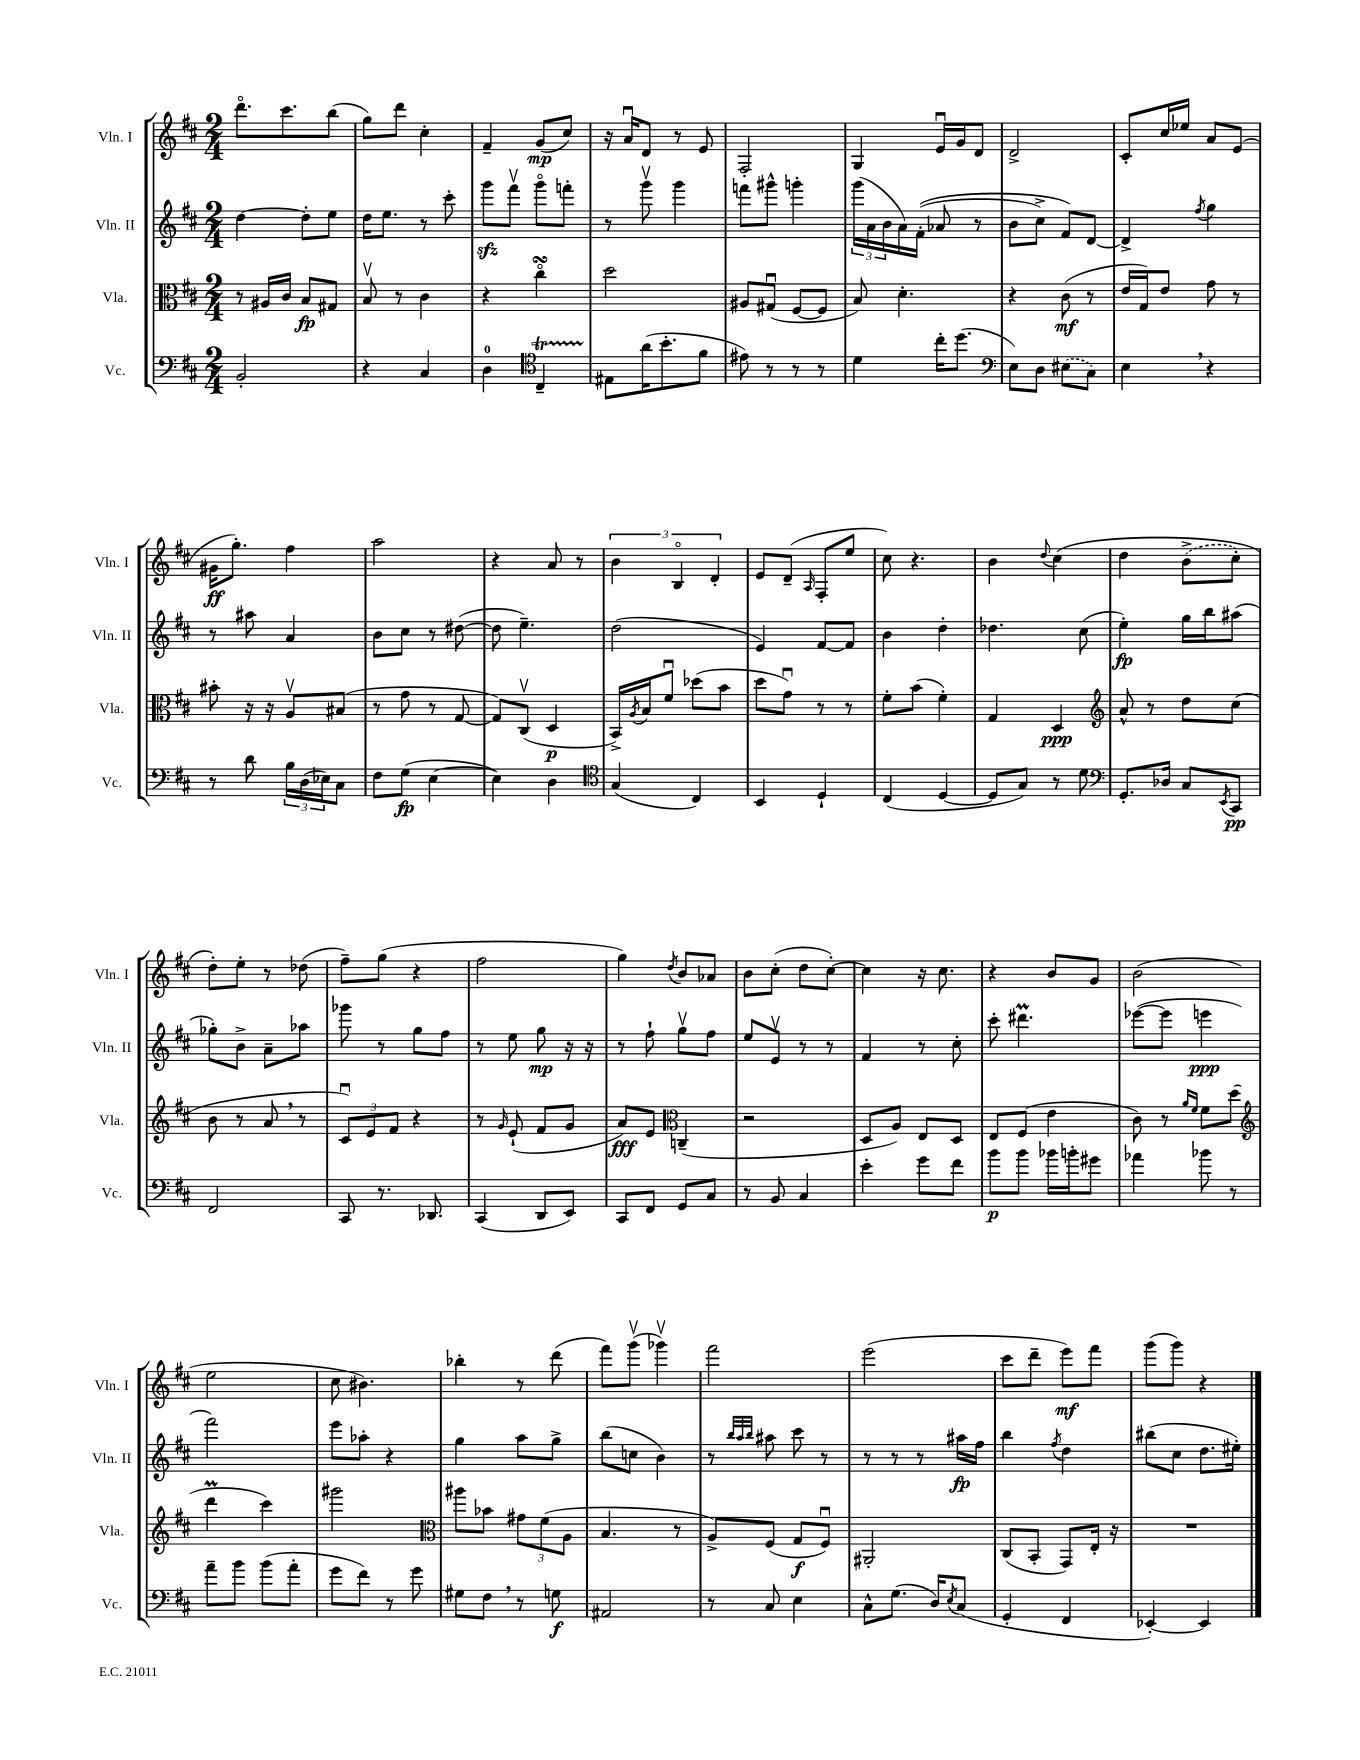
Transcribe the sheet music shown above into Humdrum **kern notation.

**kern	**kern	**kern	**kern
*staff4	*staff3	*staff2	*staff1
*clefF4	*clefC3	*clefG2	*clefG2
*k[f#c#]	*k[f#c#]	*k[f#c#]	*k[f#c#]
*M2/4	*M2/4	*M2/4	*M2/4
2BB'	8r	[4dd	8.dddo
.	16A#	.	.
.	16c#	.	8.ccc#
.	8B	8dd']	.
.	8G#	8ee	(8bb
=	=	=	=
4r	8Bv	16dd	8gg)
.	.	8.ee	.
.	8r	.	8ddd
4C#	4c#	8r	4cc#'
.	.	8ccc#'	.
=	=	=	=
4D	4r	8ggg	4f#~
.	.	8fff#v	.
*clefC4	*	*	*
4C#~	4cc#o	8gggo	(8g
.	.	8fff'	8cc#)
=	=	=	=
8E#	2dd	8r	16r
.	.	.	16au
(16a	.	8gggv	8d
8.b'	.	.	.
.	.	4ggg	8r
8f#	.	.	8e
=	=	=	=
8e#)	8A#	8fff	2F#'
8r	(8G#u	8ggg#^^	.
8r	[8F#	4ggg'	.
8r	8F#]	.	.
=	=	=	=
4d	8B)	(24ggg	4G
.	.	24a	.
.	.	24b	.
.	4.d'	16a)	.
.	.	&((16f#'	.
16cc#'	.	8a-	16eu
(8.dd	.	.	16g
.	.	8r	8d
=	=	=	=
*clefF4	*	*	*
8E)	4r	8b	2d^
8D	.	8cc#^)	.
(8E#	(8c#	8f#&)	.
8C#)	8r	[8d	.
=	=	=	=
4E	16e	4d^]	8c#'
.	16G)	.	.
.	8e	.	16cc#
.	.	.	16ee-
.	.	8qff#	.
4r	8g	4gg	8a
.	8r	.	(8e
=	=	=	=
8r	8b#'	8r	16g#
.	.	.	8.gg')
8d	16r	8aa#	.
.	16r	.	.
24B	8Av	4a	4ff#
(24D	.	.	.
24E-)	.	.	.
8C#	(8B#	.	.
=	=	=	=
8F#	8r	8b	2aa
(8G	8g	8cc#	.
[4E	8r	8r	.
.	[8G	([8dd#	.
=	=	=	=
4E])	8G])	8dd#]	4r
.	(8C#v	4.ee~)	.
4D	4D	.	8a
.	.	.	8r
=	=	=	=
*clefC4	*	*	*
(4G	16BB^)	(2dd	6b
.	8qA	.	.
.	16B	.	.
.	8f#u	.	.
.	.	.	6Bo
4C#)	(8dd-	.	.
.	.	.	6d'
.	8b	.	.
=	=	=	=
4BB	8dd	4e)	8e
.	8gu)	.	(8d~
.	.	.	16qqA
4D`	8r	[8f#	8F#'
.	8r	8f#]	8ee
=	=	=	=
(4C#	8f#'	4b	8cc#)
.	(8b	.	4.r
[4D	4f#')	4dd'	.
=	=	=	=
8D]	4G	4.dd-	4b
8G)	.	.	.
.	.	.	8qqdd
8r	4D	.	&(4cc#
8d	.	(8cc#	.
=	=	=	=
*clefF4	*clefG2	*	*
8.GG'	8a^^	4ee')	4dd
.	8r	.	.
16D-	.	.	.
8C#	8dd	16gg	(8b^
.	.	16bb	.
8qEE	.	.	.
8CC#	(8cc#	(8aa#	8cc#')
=	=	=	=
2FF#	8b	8gg-')	8dd'&)
.	8r	8b^	8ee'
.	8a	8a~	8r
.	8r	8aa-	(8dd-
=	=	=	=
8CC#	12c#u)	8ggg-	8ff#~)
.	12e	.	.
8.r	.	8r	(8gg
.	12f#	.	.
.	4r	8gg	4r
8.DD-	.	.	.
.	.	8ff#	.
=	=	=	=
(4CC#	8r	8r	2ff#
.	16qqg	.	.
.	(8e`	8ee	.
8DD	8f#	8gg	.
8EE)	8g	16r	.
.	.	16r	.
=	=	=	=
8CC#	8a)	8r	4gg)
8FF#	8e	8ff#`	.
*	*clefC3	*	*
.	.	.	8qdd
8GG	(4C~	8ggv	8b
8C#	.	8ff#	8a-
=	=	=	=
8r	2r	8ee	8b
8BB	.	8ev	(8cc#'
4C#	.	8r	8dd
.	.	8r	[8cc#')
=	=	=	=
4e'	8D	4f#	4cc#]
.	8A)	.	.
8g	8E	8r	16r
.	.	.	8.cc#
8f#	8D	8cc#'	.
=	=	=	=
8b	8E	8ccc#'	4r
8b	(8F#	4.ddd#	.
16b-	4e	.	8b
16b'	.	.	.
8g#	.	.	8g
=	=	=	=
4a-	8c#)	([8eee-	(2b
.	8r	8eee-]	.
.	16qqa	.	.
.	16qqf#	.	.
8b-	8f#	4eee	.
8r	(8dd	.	.
=	=	=	=
*	*clefG2	*	*
8a~	4ddd	2fff#)	2ee
8b	.	.	.
(8b	4ccc#)	.	.
8a'	.	.	.
=	=	=	=
8g	2ggg#	8eee	8cc#
8f#)	.	8aa-'	4.b#)
8r	.	4r	.
8g	.	.	.
=	=	=	=
*	*clefC3	*	*
8G#	8aa#	4gg	4bb-'
8F#	8b-	.	.
8r	12g#	8aa	8r
.	(12f#	.	.
8G	.	8gg^	(8ddd
.	12A	.	.
=	=	=	=
2AA#	4.B	(8bb	8fff#)
.	.	8cc	(8gggv
.	.	4b)	4ggg-v)
.	8r	.	.
=	=	=	=
8r	8A^)	8r	2fff#
.	.	32qqbb	.
.	.	32qqaa	.
.	.	32qqbb	.
8C#	(8F#	8aa#	.
4E	8G	8ccc#	.
.	8F#u)	8r	.
=	=	=	=
8C#^^	2AA#'	8r	(2eee
(8.G	.	8r	.
.	.	8r	.
16D)	.	.	.
8qE	.	.	.
(8C#	.	16aa#	.
.	.	16ff#	.
=	=	=	=
4GG'	(8C#	4bb	8ccc#
.	8BB'	.	8ddd~
.	.	8qff#	.
4FF#	8GG)	4dd	8eee)
.	16E'	.	8fff#
.	16r	.	.
=	=	=	=
[4EE-')	2r	(8bb#	(8ggg
.	.	8cc#	8ggg)
4EE-]	.	8.dd	4r
.	.	16ee#')	.
==	==	==	==
*-	*-	*-	*-
